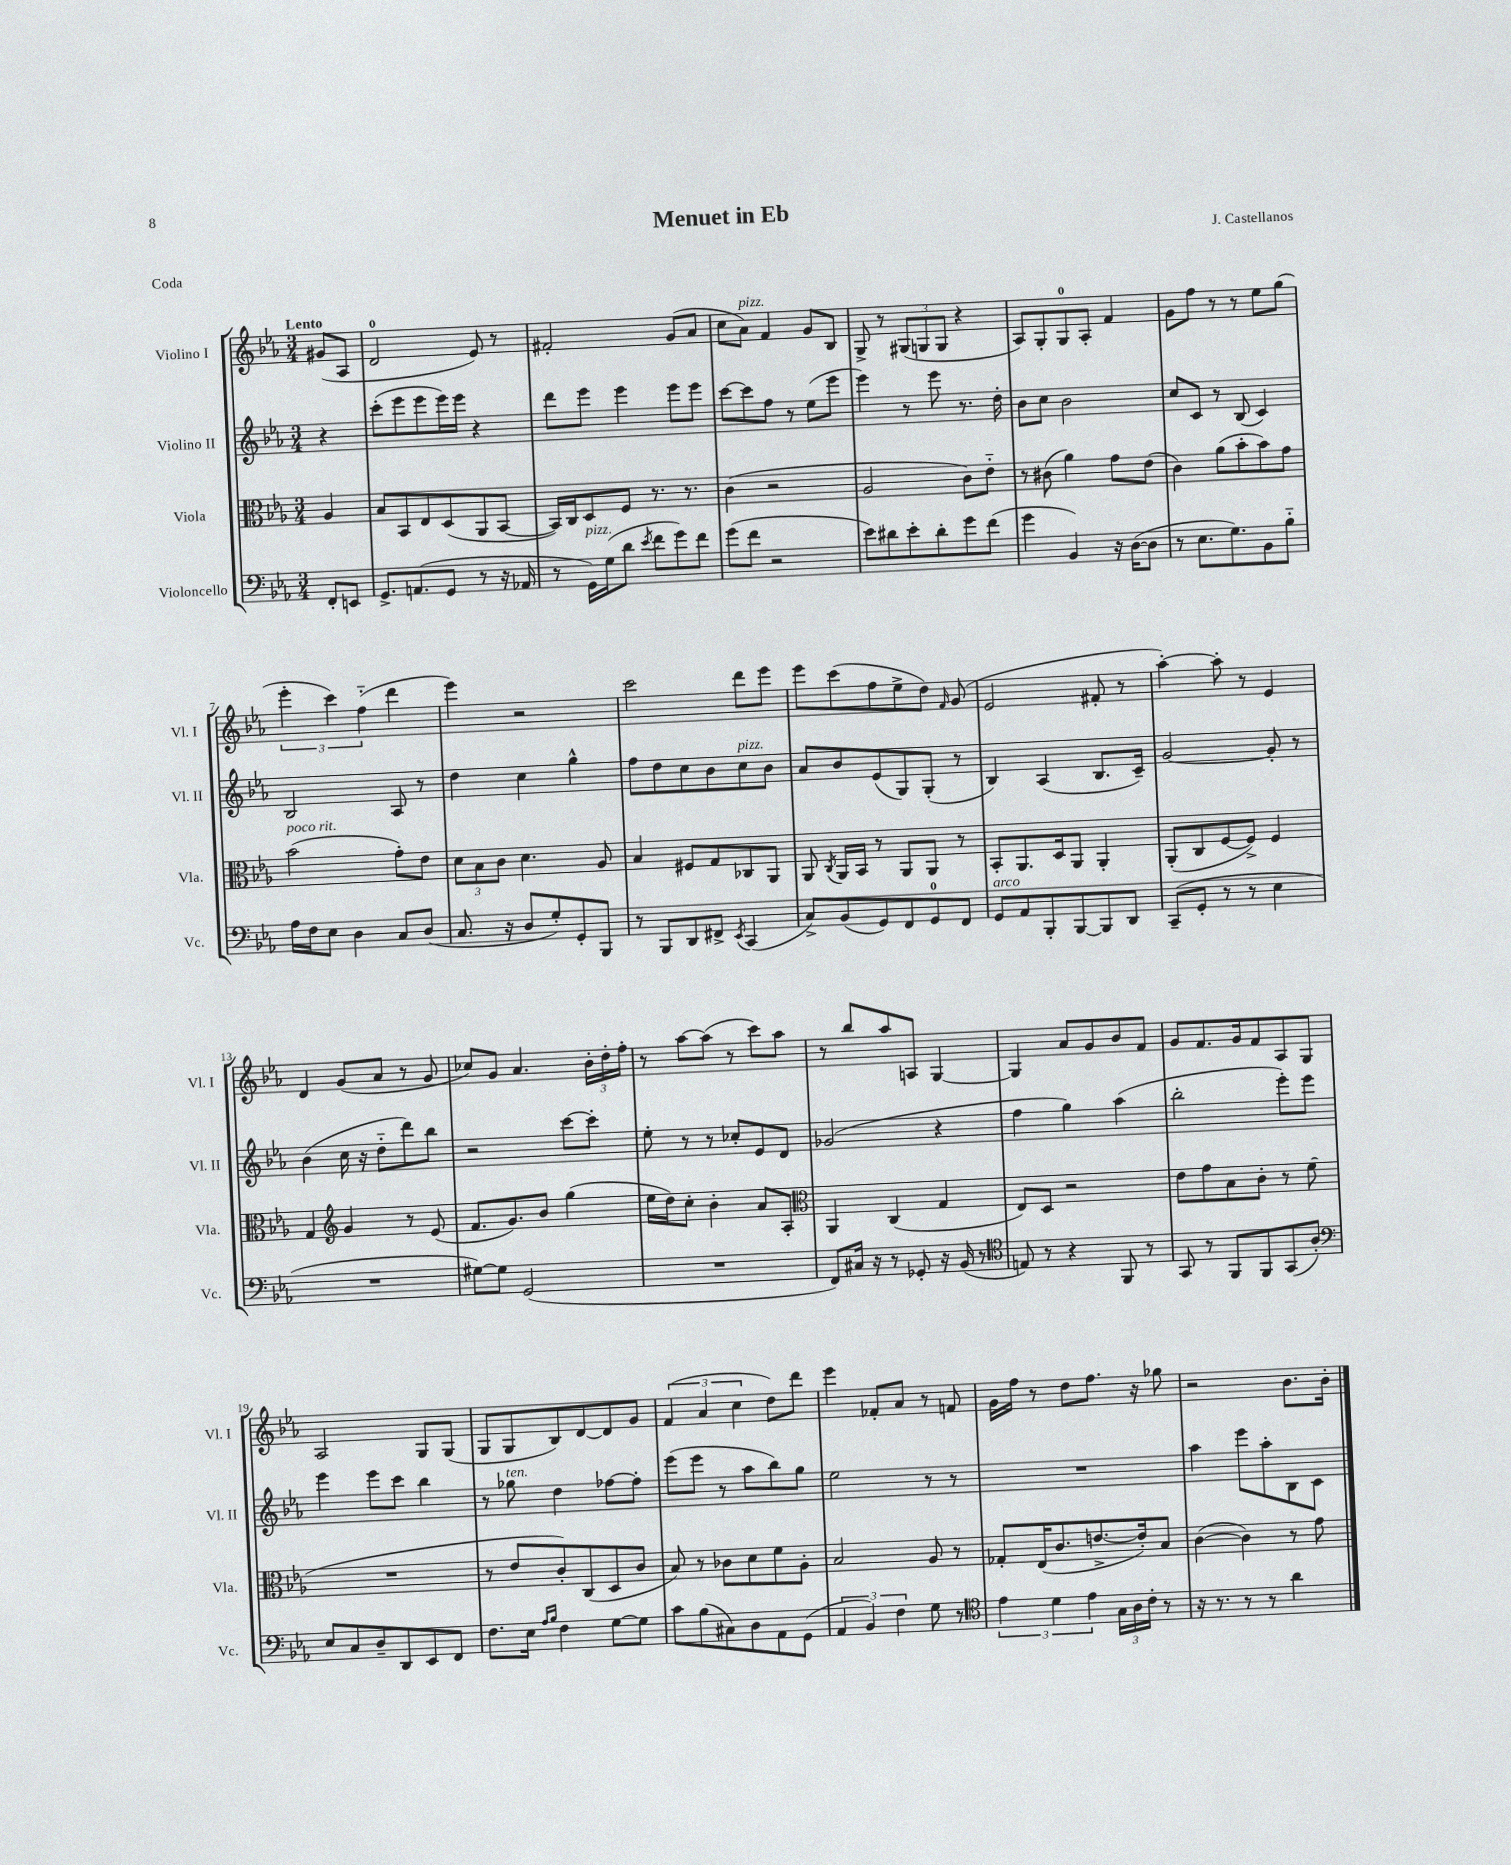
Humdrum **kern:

**kern	**kern	**kern	**kern
*part4	*part3	*part2	*part1
*staff4	*staff3	*staff2	*staff1
*I"Violoncello	*I"Viola	*I"Violino II	*I"Violino I
*I'Vc.	*I'Vla.	*I'Vl. II	*I'Vl. I
*clefF4	*clefC3	*clefG2	*clefG2
*k[b-e-a-]	*k[b-e-a-]	*k[b-e-a-]	*k[b-e-a-]
*M3/4	*M3/4	*M3/4	*M3/4
=	=	=	=
!	!	!	!LO:TX:a:B:t=Lento
8FF'/L	4A-/	4r	(8g#X/L
8EEn/J	.	.	8A-/J
=1	=1	=1	=1
8.GG^/L	8B-/L	(8ccc'\L	2d/
.	8BB-/	8eee-\	.
(8.AAn/	.	.	.
.	8E-/	8eee-\	.
8GG/J	(8D/	16eee-\L)	.
.	.	16eee-\JJ	.
8r	8AA-/	4r	8e-/)
16r	[8BB-/J	.	8r
16AA-X/	.	.	.
=2	=2	=2	=2
8r	16BB-/LL])	8ddd\L	2f#X'/
.	16C/J	.	.
!LO:TX:a:i:t=pizz.	!	!	!
16GG\LL)	8D/	8eee-\J	.
(16G\J	.	.	.
8d\J	8F/J	4eee-\	.
8qe-/	.	.	.
8f\L	8.r	.	.
8g\)	.	8eee-\L	(8g/L
.	8.r	.	.
8f\J	.	8eee-\J	8a-/J
=3	=3	=3	=3
(8g\L	(4c\	[8ccc\L	8cc\L
!	!	!	!LO:TX:a:i:t=pizz.
8f\J	.	8ccc\]	8a-\J)
2r	2r	8ff\J	4f/
.	.	8r	.
.	.	(8ee-\L	8g/L
.	.	8eee-\J	8B-/J
=4	=4	=4	=4
8e-\L)	2A-/	4eee-\)	8G^/
8d#X\	.	.	8r
8e-'\	.	8r	(12G#X/L
.	.	.	12Gn/
8d#'\	.	8eee-\	.
.	.	.	12G/J
8g\	8c\L)	8.r	4r
(8f\J	8e-\J	.	.
.	.	16dd'\	.
=5	=5	=5	=5
4g\	8r	8b-\L	8A-/L)
.	(8c#X\	8cc\J	8G'/
4BB-/)	4a-\)	2b-\	8G/
.	.	.	8A-'/J
16r	8g\L	.	4f/
([16D\KL	.	.	.
8D\J]	(8e-\J	.	.
=6	=6	=6	=6
8r	4c\)	8cc/L	8g\L
8.E-\L	.	8c/J	8ff\J
.	(8a-\L	8r	8r
8.G\)	.	.	.
.	8b-'\	(8B-/	8r
8BB-\	8b-\)	4c/)	8ee-\L
8B-\J	8g\J	.	(8gg\J
!!LO:LB:g=z
=7	=7	=7	=7
!	!LO:TX:a:i:t=poco rit.	!	!
16A-\LL	(2b-\	2B-/	6eee-'\
16F\J	.	.	.
8E-\J	.	.	.
.	.	.	6ccc\)
4D\	.	.	.
.	.	.	(6ff\
8C/L	8g'\L)	8A-/	4ddd\
(8D/J	8e-\J	8r	.
=8	=8	=8	=8
8.C/	12d\L	4dd\	4eee-\)
.	12B-\	.	.
.	12c\J	.	.
16r	.	.	.
8D/L	4.d\	4cc\	2r
8G'/)	.	.	.
8GG'/	.	4gg^^\	.
8BBB-/J	8A-/	.	.
=9	=9	=9	=9
8r	4B-/	8ff\L	2ccc\
8BBB-/L	.	8dd\	.
8DD/	8F#X/L	8cc\	.
8FF#X^/J	8G/	8b-\	.
8qEE-/	.	.	.
!	!	!LO:TX:a:i:t=pizz.	!
(4CC/	8C-X/	8cc\	8ddd\L
.	8AA-/J	8b-\J	8eee-\J
=10	=10	=10	=10
8C^/L)	8AA-/	8a-/L	8eee-\L
.	8qC/	.	.
(8BB-/	16AA-/LL	8b-/	(8ccc\
.	16BB-/JJ	.	.
8GG/)	8r	(8e-/	8ff\
8FF/	8AA-/L	8G/)	8ee-^\
8GG/	8AA-/J	(8G'/J	8dd\J)
.	.	.	16qqf/
8FF/J	8r	8r	(8g/
=11	=11	=11	=11
!LO:TX:a:i:t=arco	!	!	!
8GG/L	8BB-'/L	4B-/)	2e-/
8AA-/	8.AA-/	.	.
8BBB-'/	.	(4A-/	.
.	16D/k	.	.
[8BBB-/	8AA-/J	.	.
8BBB-/]	4AA-'/	8.B-/L	8f#X'/
8DD/J	.	.	8r
.	.	16c~/Jk)	.
=12	=12	=12	=12
(8CC~/L	(8AA-'/L	[2g/	[4aa-'\)
8GG'/J	8C/	.	.
8r	[8F/	.	8aa-'\]
8r	8F^/J])	.	8r
4E-\	4F/	8g'/]	4e-/
.	.	8r	.
!!LO:LB:g=z
=13	=13	=13	=13
2.r	4G/	(4b-\	4d/
*	*clefG2	*	*
.	4g/	16cc\	(8g/L
.	.	16r	.
.	.	8dd\L	8a-/J
.	8r	8ddd\)	8r
.	(8e-/	8bb-\J	8g/
=14	=14	=14	=14
[8G#X\L)	8.f/L	2r	8cc-X/L)
8G#\J]	.	.	8g/J
.	8.g/)	.	.
(2GG/	.	.	4.a-/
.	8b-/J	.	.
.	(4gg\	[8ccc\L	.
.	.	8ccc'\J]	24b-'\LL
.	.	.	24dd'\
.	.	.	24ff'\JJ
=15	=15	=15	=15
2.r	16ee-\LL	8ee-'\	8r
.	16dd\J)	.	.
.	8cc'\J	8r	[8aa-\L
.	4b-'\	8r	(8aa-\J]
.	.	8cc-X'/L	8r
.	8a-/L	8e-/	8ccc\L)
.	8A-'/J	8d/J	8aa-\J
=16	=16	=16	=16
*	*clefC3	*	*
8FF/L)	4AA-/	(2g-X/	8r
16C#X/Jk	.	.	8bb-/L
16r	.	.	.
8r	(4C/	.	8aa-/
8GG-X'/	.	.	8An/J
16r	4G/	4r	[4G/
(16BB-/	.	.	.
8r	.	.	.
=17	=17	=17	=17
*clefC4	*	*	*
8En/)	8E-/L)	4ff\	4G/]
8r	8D/J	.	.
4r	2r	4gg\)	8a-/L
.	.	.	8g/
8FF/	.	(4aa-\	8b-/
8r	.	.	8f/J
=18	=18	=18	=18
8GG/	8e-\L	2bb-'\	8g/L
8r	8g\	.	8.f/
8FF/L	8B-\	.	.
.	.	.	16g/k
8FF/	8c'\J	.	8f/
(8GG/	8r	8eee-'\L)	8A-/
8A-'/J)	(8f\	8eee-\J	8G/J
!!LO:LB:g=z
=19	=19	=19	=19
*clefF4	*	*	*
8E-/L	2.r	4eee-\	2A-/
8C/	.	.	.
8D~/	.	8eee-\L	.
8DD/	.	8ccc\J	.
8EE-/	.	4bb-\	8G/L
8FF/J	.	.	(8G/J
=20	=20	=20	=20
8.F\L	8r	8r	8G/L
!	!	!LO:TX:a:i:t=ten.	!
.	8e-/L	8gg-X\	8G/
16E-\Jk	.	.	.
16qqA-/LL	.	.	.
16qqB-/JJ	.	.	.
4F\	8c'/)	4dd\	8B-/)
.	(8C/	.	[8d/
[8G\L	8D/	[8ff-X\L	8d/]
8G\J]	8c/J	8ff-'\J]	8g/J
=21	=21	=21	=21
8c\L	8B-/)	(8eee-\L	(6f/
(8B-\	8r	8eee-\J	.
.	.	.	6a-/
8C#X\)	8c-X\L	8r	.
.	.	.	6cc\
8D\	8d\	8aa-\L	.
8AA-\	8f\	8bb-\)	8dd\L)
(8GG\J	8A-'\J	8gg\J	8ddd\J
=22	=22	=22	=22
6AA-/	2B-/	2ee-\	4eee-\
6BB-/)	.	.	.
.	.	.	8f-X'/L
6F\	.	.	.
.	.	.	8a-/J
8G\	8A-/	8r	8r
8r	8r	8r	8fn/
=23	=23	=23	=23
*clefC4	*	*	*
6e-\	8G-X'/L	2.r	16g\LL
.	.	.	16ff\JJ
.	(16E-/K	.	8r
6d\	.	.	.
.	8.c/	.	.
.	.	.	8dd\L
6e-\	.	.	.
.	[8.en^/	.	8.ff\J
24G\LL	.	.	.
24A-\	.	.	.
.	16e'/k])	.	16r
24c'\JJ	.	.	.
8r	8B-/J	.	8gg-X\
=24	=24	=24	=24
16r	([4c\	4aa-\	2r
8.r	.	.	.
8r	4c\])	8eee-\L	.
8r	.	8aa-'\	.
4a-\	8r	8B-\	8.b-\L
.	8g\	8c\J	.
.	.	.	16b-'\Jk
==	==	==	==
*-	*-	*-	*-
